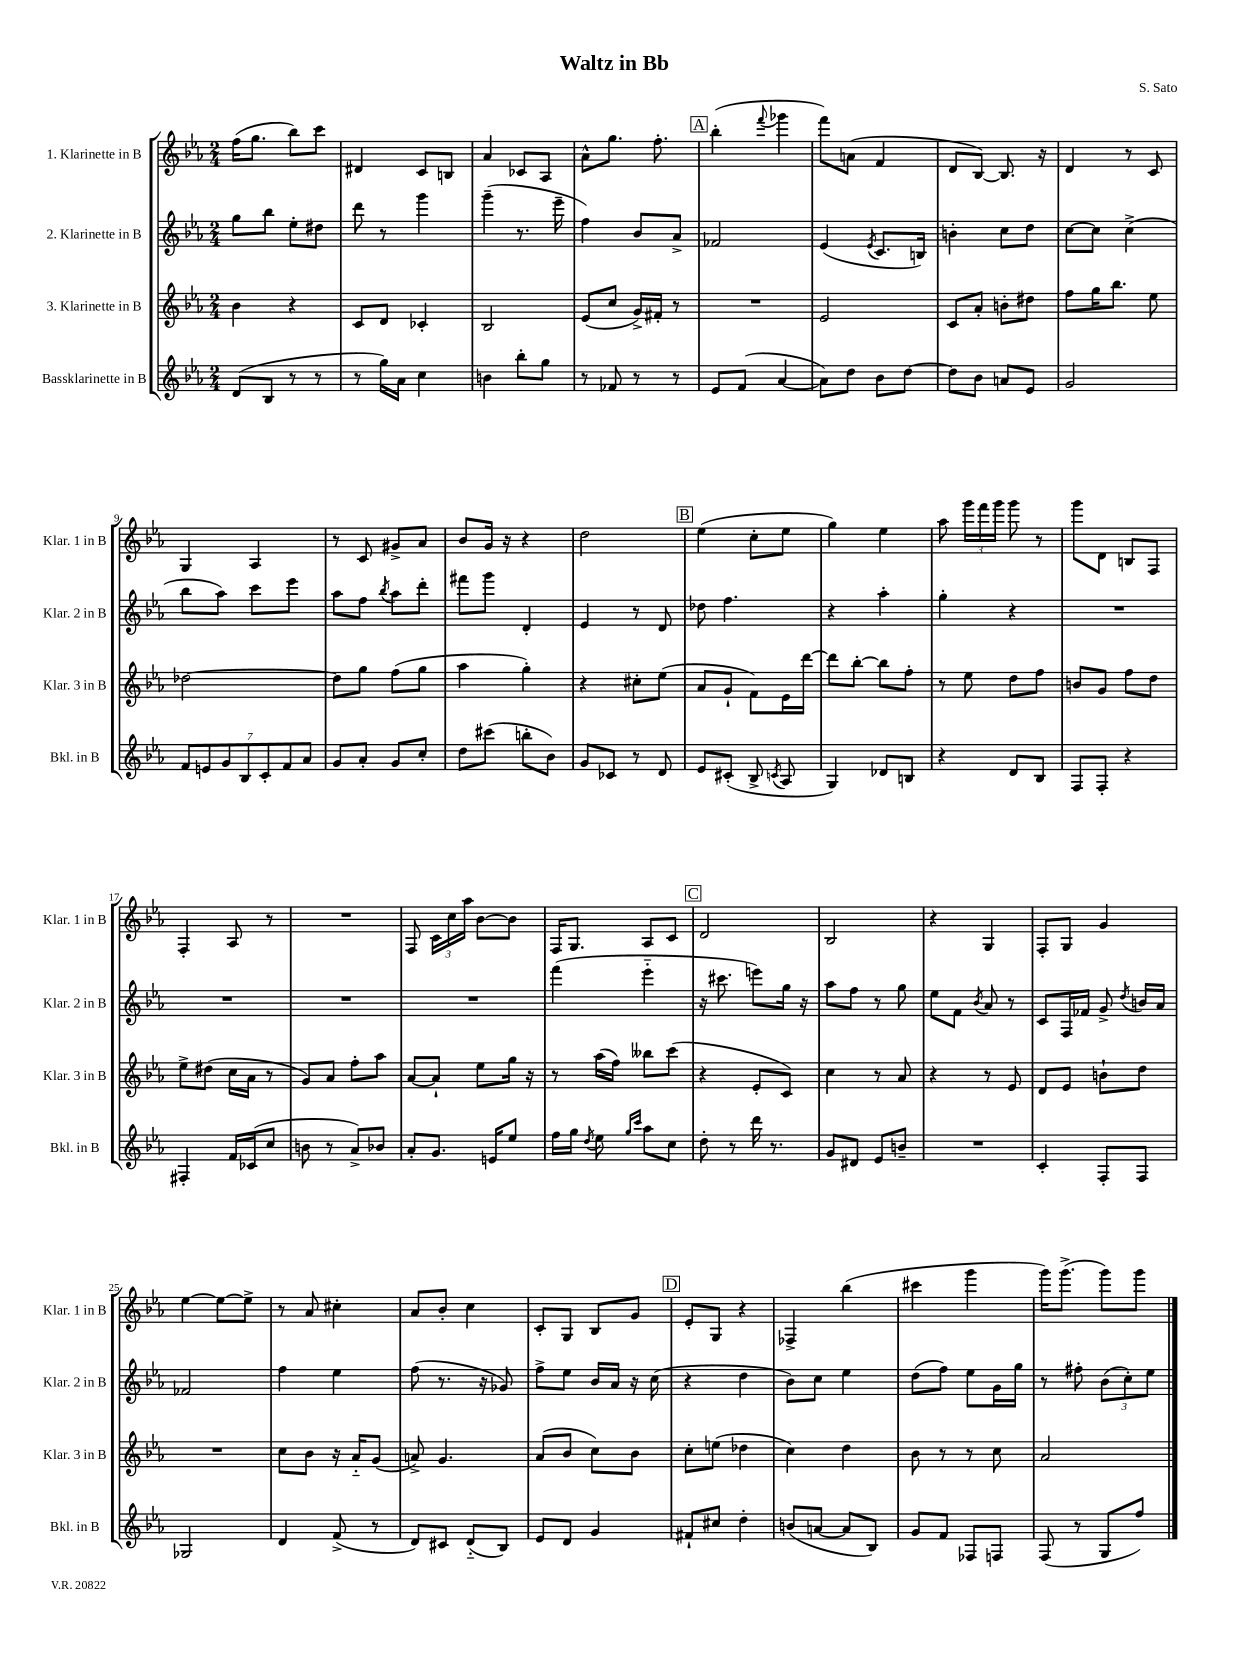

**kern	**kern	**kern	**kern
*staff4	*staff3	*staff2	*staff1
*clefG2	*clefG2	*clefG2	*clefG2
*k[b-e-a-]	*k[b-e-a-]	*k[b-e-a-]	*k[b-e-a-]
*M2/4	*M2/4	*M2/4	*M2/4
(8d	4b-	8gg	(16ff
.	.	.	8.gg
8B-	.	8bb-	.
8r	4r	8ee-'	8bb-)
8r	.	8dd#	8ccc
=	=	=	=
8r	8c	8ddd	4d#
16gg)	8d	8r	.
16a-	.	.	.
4cc	4c-'	4ggg	8c
.	.	.	8B
=	=	=	=
4b	2B-	(4ggg~	4a-
8bb-'	.	8.r	8c-
8gg	.	.	8A-
.	.	16eee-~	.
=	=	=	=
8r	(8e-	4ff)	8a-^^
8f-	8cc	.	8.gg
8r	16g^)	8b-	.
.	16f#'	.	8.ff'
8r	8r	8a-^	.
=	=	=	=
8e-	2r	2f-	(4bb-'
(8f	.	.	.
.	.	.	8qqfff
[4a-	.	.	4ggg-
=	=	=	=
8a-])	2e-	(4e-	8fff)
8dd	.	.	(8a
.	.	8qe-	.
8b-	.	8.c	4f
[8dd	.	.	.
.	.	16B)	.
=	=	=	=
8dd]	8c	4b'	8d
8b-	8a-'	.	[8B-)
8a	8b'	8cc	8.B-]
8e-	8dd#	8dd	.
.	.	.	16r
=	=	=	=
2g	8ff	[8cc	4d
.	16gg	8cc]	.
.	8.bb-	.	.
.	.	(4cc^	8r
.	8ee-	.	8c
=	=	=	=
14f	[2dd-	8bb-	4G
14e	.	.	.
.	.	8aa-)	.
14g	.	.	.
14B-	.	.	.
.	.	8ccc	4A-
14c'	.	.	.
14f	.	.	.
.	.	8eee-	.
14a-	.	.	.
=	=	=	=
8g	8dd-]	8aa-	8r
8a-'	8gg	8ff	8c
.	.	8qbb-	.
8g	(8ff	8aa-	8g#^
8cc'	8gg	8ddd'	8a-
=	=	=	=
8dd	4aa-	8fff#	8b-
(8ccc#	.	8ggg	16g
.	.	.	16r
8bb'	4gg')	4d'	4r
8b-)	.	.	.
=	=	=	=
8g	4r	4e-	2dd
8c-	.	.	.
8r	8cc#'	8r	.
8d	(8ee-	8d	.
=	=	=	=
8e-	8a-	8dd-	(4ee-
(8c#'	8g`	4.ff	.
8B-^	8f)	.	8cc'
8qc	.	.	.
8A-	16e-	.	8ee-
.	[16ddd	.	.
=	=	=	=
4G)	8ddd]	4r	4gg)
.	[8bb-'	.	.
8d-	8bb-]	4aa-'	4ee-
8B	8ff'	.	.
=	=	=	=
4r	8r	4gg'	8aa-
.	8ee-	.	24ggg
.	.	.	24fff
.	.	.	24ggg
8d	8dd	4r	8ggg
8B-	8ff	.	8r
=	=	=	=
8F	8b	2r	8ggg
8F'	8g	.	8d
4r	8ff	.	8B
.	8dd	.	8F
=	=	=	=
4F#'	8ee-^	2r	4F'
.	(8dd#	.	.
16f	16cc	.	8A-
(16c-	16a-	.	.
8cc	8r	.	8r
=	=	=	=
8b	8g)	2r	2r
8r	8a-	.	.
8a-^)	8ff'	.	.
8b-	8aa-	.	.
=	=	=	=
8a-'	[8a-	2r	8F
8.g	8a-`]	.	24c
.	.	.	24cc
.	.	.	24aa-
.	8ee-	.	[8b-
16e	.	.	.
8ee-	16gg	.	8b-]
.	16r	.	.
=	=	=	=
16ff	8r	(4fff	16F
16gg	.	.	8.G
8qdd	.	.	.
8ee-	(16aa-	.	.
.	16ff)	.	.
16qqgg	.	.	.
16qqccc	.	.	.
8aa-	8bb--	4eee-'~	8A-
8cc	(8ccc	.	8c
=	=	=	=
8dd'	4r	16r	2d
.	.	8.ccc#	.
8r	.	.	.
16ddd	8e-'	8eee)	.
8.r	.	.	.
.	8c)	16gg	.
.	.	16r	.
=	=	=	=
8g	4cc	8aa-	2B-
8d#	.	8ff	.
8e-	8r	8r	.
8b~	8a-	8gg	.
=	=	=	=
2r	4r	8ee-	4r
.	.	8f	.
.	.	8qb-	.
.	8r	8a-	4G
.	8e-	8r	.
=	=	=	=
4c'	8d	8c	8F'
.	8e-	16F	8G
.	.	16f-	.
8F'	8b`	8g^	4g
.	.	8qdd	.
8F	8dd	16b	.
.	.	16a-	.
=	=	=	=
2G-	2r	2f-	[4ee-
.	.	.	8ee-_
.	.	.	8ee-^]
=	=	=	=
4d	8cc	4ff	8r
.	8b-	.	8a-
(8f^	16r	4ee-	4cc#'
.	16a-'~	.	.
8r	(8g	.	.
=	=	=	=
8d)	8a^)	(8ff	8a-
8c#	4.g	8.r	8b-'
(8d'~	.	.	4cc
.	.	16r	.
8B-)	.	8g-)	.
=	=	=	=
8e-	(8a-	8ff^	8c'
8d	8b-	8ee-	8G
4g	8cc)	16b-	8B-
.	.	16a-	.
.	8b-	16r	8g
.	.	(16cc	.
=	=	=	=
8f#`	8cc'	4r	8e-'
8cc#	(8ee	.	8G
4dd'	4dd-	4dd	4r
=	=	=	=
(8b	4cc)	8b-)	4F-^
[8a	.	8cc	.
8a]	4dd	4ee-	(4bb-
8B-)	.	.	.
=	=	=	=
8g	8b-	(8dd	4ccc#
8f	8r	8ff)	.
8F-	8r	8ee-	4ggg
8F	8cc	16g	.
.	.	16gg	.
=	=	=	=
(8F	2a-	8r	16ggg)
.	.	.	(8.ggg^
8r	.	8ff#'	.
8G	.	(12b-	8ggg)
.	.	12cc')	.
8ff)	.	.	8ggg
.	.	12ee-	.
==	==	==	==
*-	*-	*-	*-
